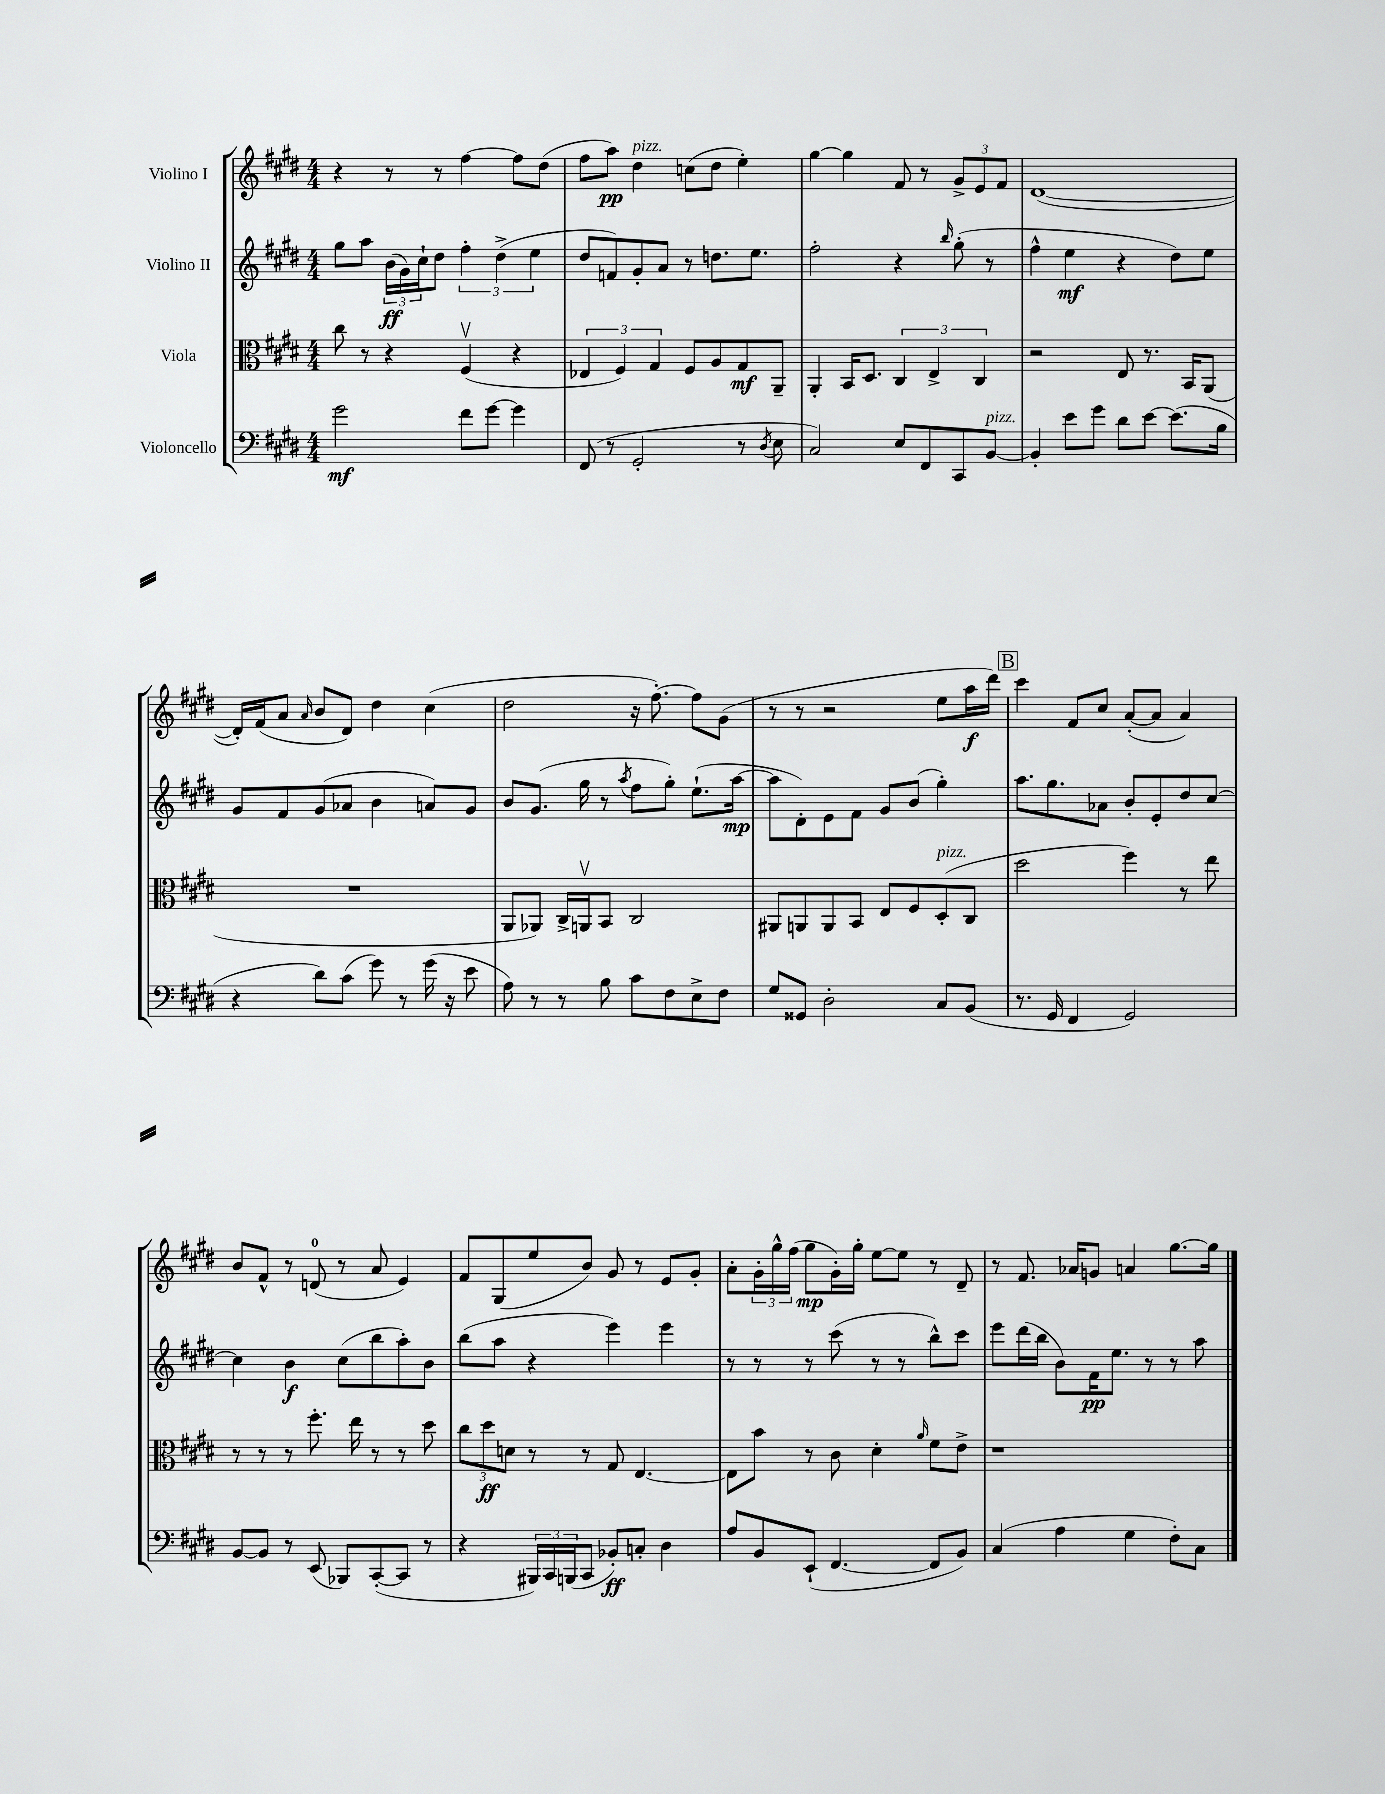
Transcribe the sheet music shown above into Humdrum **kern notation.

**kern	**dynam	**kern	**dynam	**kern	**dynam	**kern	**dynam
*part4	*part4	*part3	*part3	*part2	*part2	*part1	*part1
*staff4	*staff4	*staff3	*staff3	*staff2	*staff2	*staff1	*staff1
*I"Violoncello	*	*I"Viola	*	*I"Violino II	*	*I"Violino I	*
*clefF4	*	*clefC3	*	*clefG2	*	*clefG2	*
*k[f#c#g#d#]	*	*k[f#c#g#d#]	*	*k[f#c#g#d#]	*	*k[f#c#g#d#]	*
*M4/4	*	*M4/4	*	*M4/4	*	*M4/4	*
=5	=5	=5	=5	=5	=5	=5	=5
2g#\	mf	8cc#\	.	8gg#\L	.	4r	.
.	.	8r	.	8aa\J	.	.	.
.	.	4r	.	(24b\LL	ff	8r	.
.	.	.	.	24g#\)	.	.	.
.	.	.	.	24cc#`\J	.	.	.
.	.	.	.	8dd#\J	.	8r	.
8f#\L	.	(4F#v/	.	6ff#'\	.	[4ff#\	.
[8g#\J	.	.	.	.	.	.	.
.	.	.	.	(6dd#^\	.	.	.
4g#\]	.	4r	.	.	.	8ff#\L]	.
.	.	.	.	6ee\	.	.	.
.	.	.	.	.	.	(8dd#\J	.
=6	=6	=6	=6	=6	=6	=6	=6
(8FF#/	.	6E-X/	.	8dd#/L	.	8ff#\L	.
8r	.	.	.	8fn/)	.	8aa\J)	pp
.	.	6F#/)	.	.	.	.	.
!	!	!	!	!	!	!LO:TX:a:i:t=pizz.	!
2GG#'/	.	.	.	8g#'/	.	4dd#\	.
.	.	6G#/	.	.	.	.	.
.	.	.	.	8a/J	.	.	.
.	.	8F#/L	.	8r	.	(8ccn\L	.
.	.	8A/	.	8.ddn\L	.	8dd#\J	.
8r	.	8G#/	mf	.	.	4ee'\)	.
.	.	.	.	8.ee\J	.	.	.
8qD#/	.	.	.	.	.	.	.
8E\	.	8AA~/J	.	.	.	.	.
=7	=7	=7	=7	=7	=7	=7	=7
2C#/)	.	4AA'/	.	2ff#'\	.	[4gg#\	.
.	.	16BB/KL	.	.	.	4gg#\]	.
.	.	8.D#/J	.	.	.	.	.
8E/L	.	6C#/	.	4r	.	8f#/	.
8FF#/	.	.	.	.	.	8r	.
.	.	6E^/	.	.	.	.	.
.	.	.	.	16qqbb/	.	.	.
8CC#/	.	.	.	(8gg#'\	.	12g#^/L	.
.	.	6C#/	.	.	.	12e/	.
!LO:TX:a:i:t=pizz.	!	!	!	!	!	!	!
[8BB/J	.	.	.	8r	.	.	.
.	.	.	.	.	.	12f#/J	.
=8	=8	=8	=8	=8	=8	=8	=8
4BB'/]	.	2r	.	4ff#^^\	.	([1d#	.
8e\L	.	.	.	4ee\	mf	.	.
8g#\J	.	.	.	.	.	.	.
8d#\L	.	8E/	.	4r	.	.	.
[8e\J	.	8.r	.	.	.	.	.
(8.e\L]	.	.	.	8dd#\L)	.	.	.
.	.	16BB/KL	.	.	.	.	.
.	.	(8AA/J	.	8ee\J	.	.	.
16B\Jk	.	.	.	.	.	.	.
!!LO:LB:g=z
=9	=9	=9	=9	=9	=9	=9	=9
4r	.	1r	.	8g#/L	.	16d#'/LL])	.
.	.	.	.	.	.	(16f#/J	.
.	.	.	.	8f#/	.	8a/J	.
.	.	.	.	.	.	16qqa/	.
8d#\L)	.	.	.	(8g#/	.	8b/L	.
(8c#\J	.	.	.	8a-X/J	.	8d#/J)	.
8g#\)	.	.	.	4b\	.	4dd#\	.
8r	.	.	.	.	.	.	.
(16g#\	.	.	.	8an/L)	.	(4cc#\	.
16r	.	.	.	.	.	.	.
8e\	.	.	.	8g#/J	.	.	.
=10	=10	=10	=10	=10	=10	=10	=10
8A\)	.	8AA/L	.	8b/L	.	2dd#\	.
8r	.	8AA-X/J)	.	(8.g#/J	.	.	.
8r	.	16C#^/LL	.	.	.	.	.
.	.	16AAnv/J	.	16gg#\	.	.	.
8B\	.	8BB/J	.	8r	.	.	.
.	.	.	.	8qaa/	.	.	.
8c#\L	.	2C#/	.	8ff#\L	.	16r	.
.	.	.	.	.	.	[8.ff#'\)	.
8F#\	.	.	.	8gg#'\J)	.	.	.
8E^\	.	.	.	(8.ee`\L	.	8ff#\L]	.
8F#\J	.	.	.	.	.	(8g#\J	.
.	.	.	.	[16aa\Jk	mp	.	.
=11	=11	=11	=11	=11	=11	=11	=11
8G#/L	.	8AA#X/L	.	8aa\L]	.	8r	.
8GG##X/J	.	8AAn/	.	8d#'\)	.	8r	.
2D#'\	.	8AA/	.	8e\	.	2r	.
.	.	8BB/J	.	8f#\J	.	.	.
.	.	8E/L	.	8g#/L	.	.	.
.	.	8F#/	.	(8b/J	.	.	.
!	!	!LO:TX:a:i:t=pizz.	!	!	!	!	!
8C#/L	.	(8D#'/	.	4gg#'\)	.	8ee\L	.
(8BB/J	.	8C#/J	.	.	.	16aa\L	f
.	.	.	.	.	.	16ddd#\JJ)	.
!!LO:REH:place=s1:t=B
=12	=12	=12	=12	=12	=12	=12	=12
8.r	.	2dd#\	.	8.aa\L	.	4ccc#\	.
16GG#/	.	.	.	8.gg#\	.	.	.
4FF#/	.	.	.	.	.	8f#/L	.
.	.	.	.	8a-X\J	.	8cc#/J	.
2GG#/)	.	4ff#\)	.	8b'/L	.	([8a'/L	.
.	.	.	.	8e'/	.	8a/J]	.
.	.	8r	.	8dd#/	.	4a/)	.
.	.	8ee\	.	[8cc#/J	.	.	.
!!LO:LB:g=z
=13	=13	=13	=13	=13	=13	=13	=13
[8BB/L	.	8r	.	4cc#\]	.	8b/L	.
8BB/J]	.	8r	.	.	.	8f#^^/J	.
8r	.	8r	.	4b\	f	8r	.
(8EE/	.	8.ff#'\	.	.	.	(8dn/	.
8BBB-X/L)	.	.	.	(8cc#\L	.	8r	.
.	.	16ee\	.	.	.	.	.
([8CC#'/	.	8r	.	8bb\	.	8a/	.
8CC#/J]	.	8r	.	8aa'\)	.	4e/)	.
8r	.	8dd#\	.	8b\J	.	.	.
=14	=14	=14	=14	=14	=14	=14	=14
4r	.	12cc#\L	.	(8bb\L	.	8f#/L	.
.	.	12dd#\	ff	.	.	.	.
.	.	.	.	8aa\J	.	(8G#/	.
.	.	12dn\J	.	.	.	.	.
24BBB#X/LL)	.	8r	.	4r	.	8ee/	.
24CC#/	.	.	.	.	.	.	.
(24BBBn/J	.	.	.	.	.	.	.
8CC#/J	.	8r	.	.	.	8b/J)	.
8BB-X'/L)	ff	8G#/	.	4eee\)	.	8g#/	.
8Cn'/J	.	[4.E/	.	.	.	8r	.
4D#\	.	.	.	4eee\	.	8e/L	.
.	.	.	.	.	.	8g#'/J	.
=15	=15	=15	=15	=15	=15	=15	=15
8A/L	.	8E\L]	.	8r	.	8a'\L	.
8BB/	.	8b\J	.	8r	.	24g#'\L	.
.	.	.	.	.	.	24gg#^^\	.
.	.	.	.	.	.	(24ff#\JJ	.
(8EE`/J	.	8r	.	8r	.	8gg#\L	mp
[4.FF#/	.	8c#\	.	(8ccc#\	.	16g#'\L)	.
.	.	.	.	.	.	16gg#'\JJ	.
.	.	4d#'\	.	8r	.	[8ee\L	.
.	.	.	.	8r	.	8ee\J]	.
.	.	16qqa/	.	.	.	.	.
8FF#/L]	.	8f#\L	.	8bb^^\L)	.	8r	.
8BB/J)	.	8e^\J	.	8ccc#\J	.	8d#~/	.
=16	=16	=16	=16	=16	=16	=16	=16
(4C#/	.	1r	.	8eee\L	.	8r	.
.	.	.	.	(16ddd#\L	.	8.f#/	.
.	.	.	.	16bb\JJ	.	.	.
4A\	.	.	.	8b\L)	.	.	.
.	.	.	.	.	.	16a-X/KL	.
.	.	.	.	16f#\K	pp	8gn/J	.
.	.	.	.	8.ee\J	.	.	.
4G#\	.	.	.	.	.	4an/	.
.	.	.	.	8r	.	.	.
8F#'\L)	.	.	.	8r	.	[8.gg#\L	.
8C#\J	.	.	.	8aa\	.	.	.
.	.	.	.	.	.	16gg#\Jk]	.
==	==	==	==	==	==	==	==
*-	*-	*-	*-	*-	*-	*-	*-
